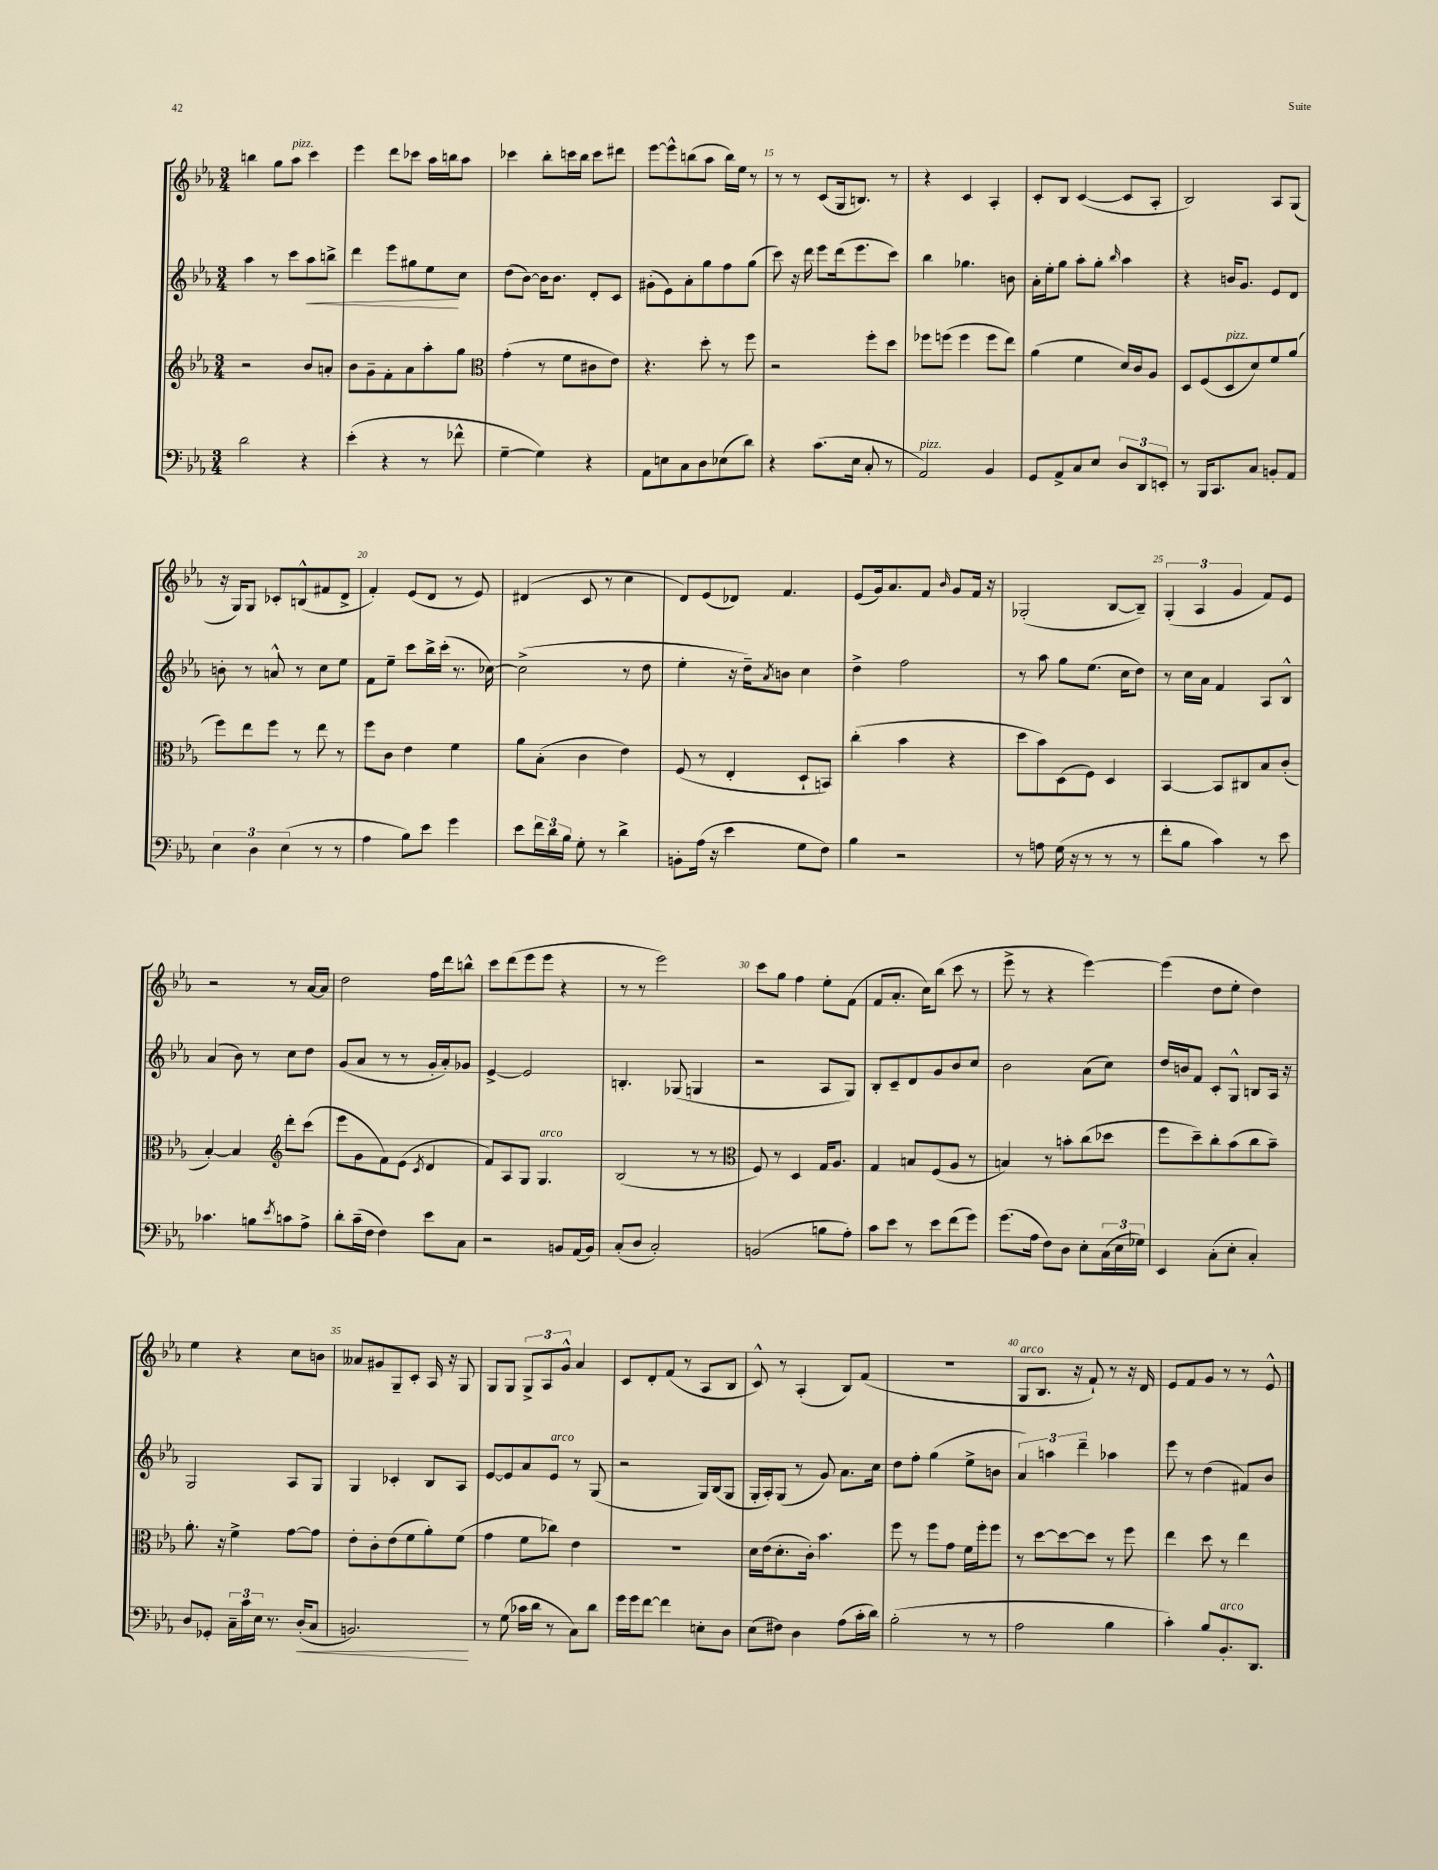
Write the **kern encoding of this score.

**kern	**kern	**kern	**kern
*staff4	*staff3	*staff2	*staff1
*clefF4	*clefG2	*clefG2	*clefG2
*k[b-e-a-]	*k[b-e-a-]	*k[b-e-a-]	*k[b-e-a-]
*M3/4	*M3/4	*M3/4	*M3/4
2d	2r	4aa-	4bb
.	.	8r	8gg
.	.	8ccc	8aa-
4r	8b-	8aa-	4ccc
.	8a'	8bb^	.
=	=	=	=
(4e-'	8b-	4ddd	4eee-
.	8g~	.	.
4r	8f'	8eee-	8ddd
.	8a-	8gg#	8ccc-
8r	8aa-'	8ee-	16aa-
.	.	.	16bb
8f-^^	8gg	8cc	8aa-
=	=	=	=
*	*clefC3	*	*
[4G~	(4g'	(8dd	4ccc-
.	.	[8b-)	.
4G])	8r	16b-]	8bb-'
.	.	8.b-	.
.	8f	.	16ccc
.	.	.	16bb-
4r	8c#	8d'	8ccc
.	8e-)	8c	8ddd#
=	=	=	=
8AA-	4.r	(8g#'	[8eee-
8E	.	8e-)	8eee-^^]
8C	.	8a-'	(8bb
8D	8dd'	8gg	8aa-
(8E-	8r	8ff	16bb)
.	.	.	16ee-
8d)	8ff	(8gg	8r
=	=	=	=
4r	2r	8ccc)	8r
.	.	16r	8r
.	.	16ddd	.
(8.c	.	8eee-	(8c
.	.	(16ddd	16G
16E-	.	8.eee-	8.B)
8C'	8ff'	.	.
8r	8dd	8ccc)	8r
=	=	=	=
2AA-)	8ff-	4bb-	4r
.	(8ff	.	.
.	4ff	4.gg-	4c
4BB-	8ff	.	4A-'
.	8ee-)	8b	.
=	=	=	=
8GG	(4a-	16a-'	8c'
.	.	16ee-'	.
8AA-^	.	8gg	8B-
8C	4f	8aa-'	([4c
8E-	.	8gg'	.
.	.	16qqbb-	.
12D	16d)	4aa-	8c]
.	16c	.	.
12DD	.	.	.
.	8A-	.	8A-'
12EE'	.	.	.
=	=	=	=
8r	8D	4r	2B-)
16BBB-	(8F	.	.
8.CC	.	.	.
.	8D	16b	.
.	.	8.g	.
8C	8d)	.	.
8BB'	8f	8e-	8A-
8AA-	(8a-	8d	(8G
=	=	=	=
6E-	8ff)	8b'	16r
.	.	.	16G)
.	8ee-	8r	8G
6D	.	.	.
.	8ff	8a^^	8c-'
(6E-	.	.	.
.	8r	8r	(8B^^
8r	8ee-	8cc	8f#
8r	8r	8ee-	8d^
=	=	=	=
4A-	8ff	8f	4f')
.	8c	8ee-~	.
8B-)	4e-	8ccc	(8e-
8e-	.	16bb-^	8d
.	.	(16ccc'	.
4g	4f	8.r	8r
.	.	.	8e-)
.	.	[16cc-)	.
=	=	=	=
8e-	8a-	(2cc-^]	(4d#
24f	(8B-'	.	.
24d	.	.	.
24B-	.	.	.
8G'	4c	.	8c
8r	.	.	8r
4d^	4e-)	8r	4cc
.	.	8dd	.
=	=	=	=
8BB'	(8F	4ee-'	8d)
(16A-	8r	.	(8e-
16r	.	.	.
4e-	4E-'	16r	8d-)
.	.	16dd~)	.
.	.	8qa-	.
.	.	8b	4.f
8G	8D`	4cc	.
8F)	8BB)	.	.
=	=	=	=
4B-	(4cc'	4dd^	(8e-
.	.	.	16g)
.	.	.	8.a-
2r	4b-	2ff	.
.	.	.	8f
.	.	.	16qqb-
.	4r	.	8g
.	.	.	16f
.	.	.	16r
=	=	=	=
8r	8dd	8r	(2G-'
8A	8b-)	8aa-	.
(16G	(8D	8gg	.
16r	.	.	.
8r	8F)	(8.ee-	.
8r	4D	.	[8B-
.	.	16cc	.
8r	.	8dd)	8B-~])
=	=	=	=
8f'	[4BB-	8r	(6G'
8B-	.	16cc	.
.	.	.	6A-
.	.	16a-	.
4c)	8BB-]	4f	.
.	.	.	6g
.	8C#	.	.
8r	8B-	8A-	8f)
8e-	(8c'	8B-^^	8e-
=	=	=	=
4.c-	[4B-')	(4a-	2r
.	4B-]	8b-)	.
8B	.	8r	.
*	*clefG2	*	*
8qe-	.	.	.
8c	8ddd'	8cc	8r
8A-^	(8ccc	8dd	[16a-
.	.	.	16a-]
=	=	=	=
8d'	8eee-	(8g	2dd
(16c~	8g	8a-	.
16F	.	.	.
4F)	8f)	8r	.
.	(8e-	8r	.
.	8qc	.	.
8e-	4d	16g'	16ff
.	.	16a-')	16ddd
8C	.	8g-	8bb^^
=	=	=	=
2r	8f)	[4e-^	8ccc
.	8A-	.	(8ddd
.	8G	2e-]	8eee-
.	4.G	.	8eee-
8BB	.	.	4r
(16AA-	.	.	.
16BB)	.	.	.
=	=	=	=
(8C'	(2B-	4.B'	8r
8D	.	.	8r
2C')	.	.	2eee-)
.	.	(8G-	.
.	8r	4G	.
.	8r	.	.
=	=	=	=
*	*clefC3	*	*
(2BB	8F)	2r	8ccc
.	8r	.	8gg
.	4D	.	4ff
8B	16G	8A-	8ee-'
.	8.A-	.	.
8A-')	.	8G)	(8f
=	=	=	=
8c	4G	8B-'	8f
8e-	.	8c~	8.a-'
8r	8B	8d	.
.	.	.	16cc)
8e-	(8F	8g	(8bb-
(8f	8A-	8b-	8ccc
8g)	8r	8cc	8r
=	=	=	=
(8.g	4B)	2b-	8eee-^
.	.	.	8r
16A-	.	.	.
8F)	8r	.	4r
8D	8b'	.	.
8E-'	(8cc	(8a-	[4eee-)
(24C	8dd-	8cc)	.
24E-	.	.	.
24G-)	.	.	.
=	=	=	=
4EE-	8ff	16dd	(4eee-]
.	.	16b	.
.	8dd~)	8f	.
(8C'	8cc'	8c'	8dd
8E-'	(8b-	8G^^	8ee-'
4C')	8cc	8B	4dd)
.	8b-~)	16A-	.
.	.	16r	.
=	=	=	=
8D	8.a-'	2G	4ee-
8GG-'	.	.	.
.	16r	.	.
24C~	4f^	.	4r
24c	.	.	.
24E-	.	.	.
8.r	.	.	.
.	[8g	8A-	8cc
(16D'	.	.	.
8C	8g]	8G	8b
=	=	=	=
2.BB)	8e-'	4G	8a--
.	8c'	.	8g#
.	(8e-	4c-'	8G~
.	8f	.	8c'
.	8a-')	8B-	16A-
.	.	.	16r
.	(8f	8A-	8G
=	=	=	=
8r	4g	[8e-	8G
(8G	.	8e-]	8G
16c-	8f	8a-	12G^
16d	.	.	.
.	.	.	12A-
8r	8cc-)	8e-	.
.	.	.	12g^^
8C)	4e-	8r	4a-
8d	.	(8G	.
=	=	=	=
16g	2.r	2r	8c
16g	.	.	.
[8f	.	.	8d'
4f]	.	.	(8f
.	.	.	8r
8E'	.	16G)	8A-
.	.	(16B-	.
8D	.	8G	8B-
=	=	=	=
(8E-	16d	16G'	8c^^)
.	(16e-	16A-')	.
8F#)	8.d'	(8G	8r
4D	.	8r	(4A-'
.	16c')	.	.
.	4.b-	8g)	.
(8A-	.	8.a-	8B-)
16c'	.	.	(8f
16d)	.	16cc	.
=	=	=	=
(2B-'	8ff	8dd	2.r
.	8r	8ff'	.
.	8ff	(4gg	.
.	8g	.	.
8r	16f	8ee-^	.
.	16ff'	.	.
8r	8ff	8b	.
=	=	=	=
2A-	8r	6a-)	8G
.	[8dd	.	8.B-
.	.	6aa	.
.	8dd_	.	.
.	.	.	16r
.	.	6ddd~	.
.	8dd]	.	8f`)
4B-	8r	4aa-	8r
.	8ff	.	16r
.	.	.	16d
=	=	=	=
4c')	4ee-	8eee-	8e-
.	.	8r	8f
8B-	8dd	(4dd	8g
8.BB-'	8r	.	8r
.	4ee-	8f#)	8r
8.DD	.	.	.
.	.	8b-	8e-^^
==	==	==	==
*-	*-	*-	*-
